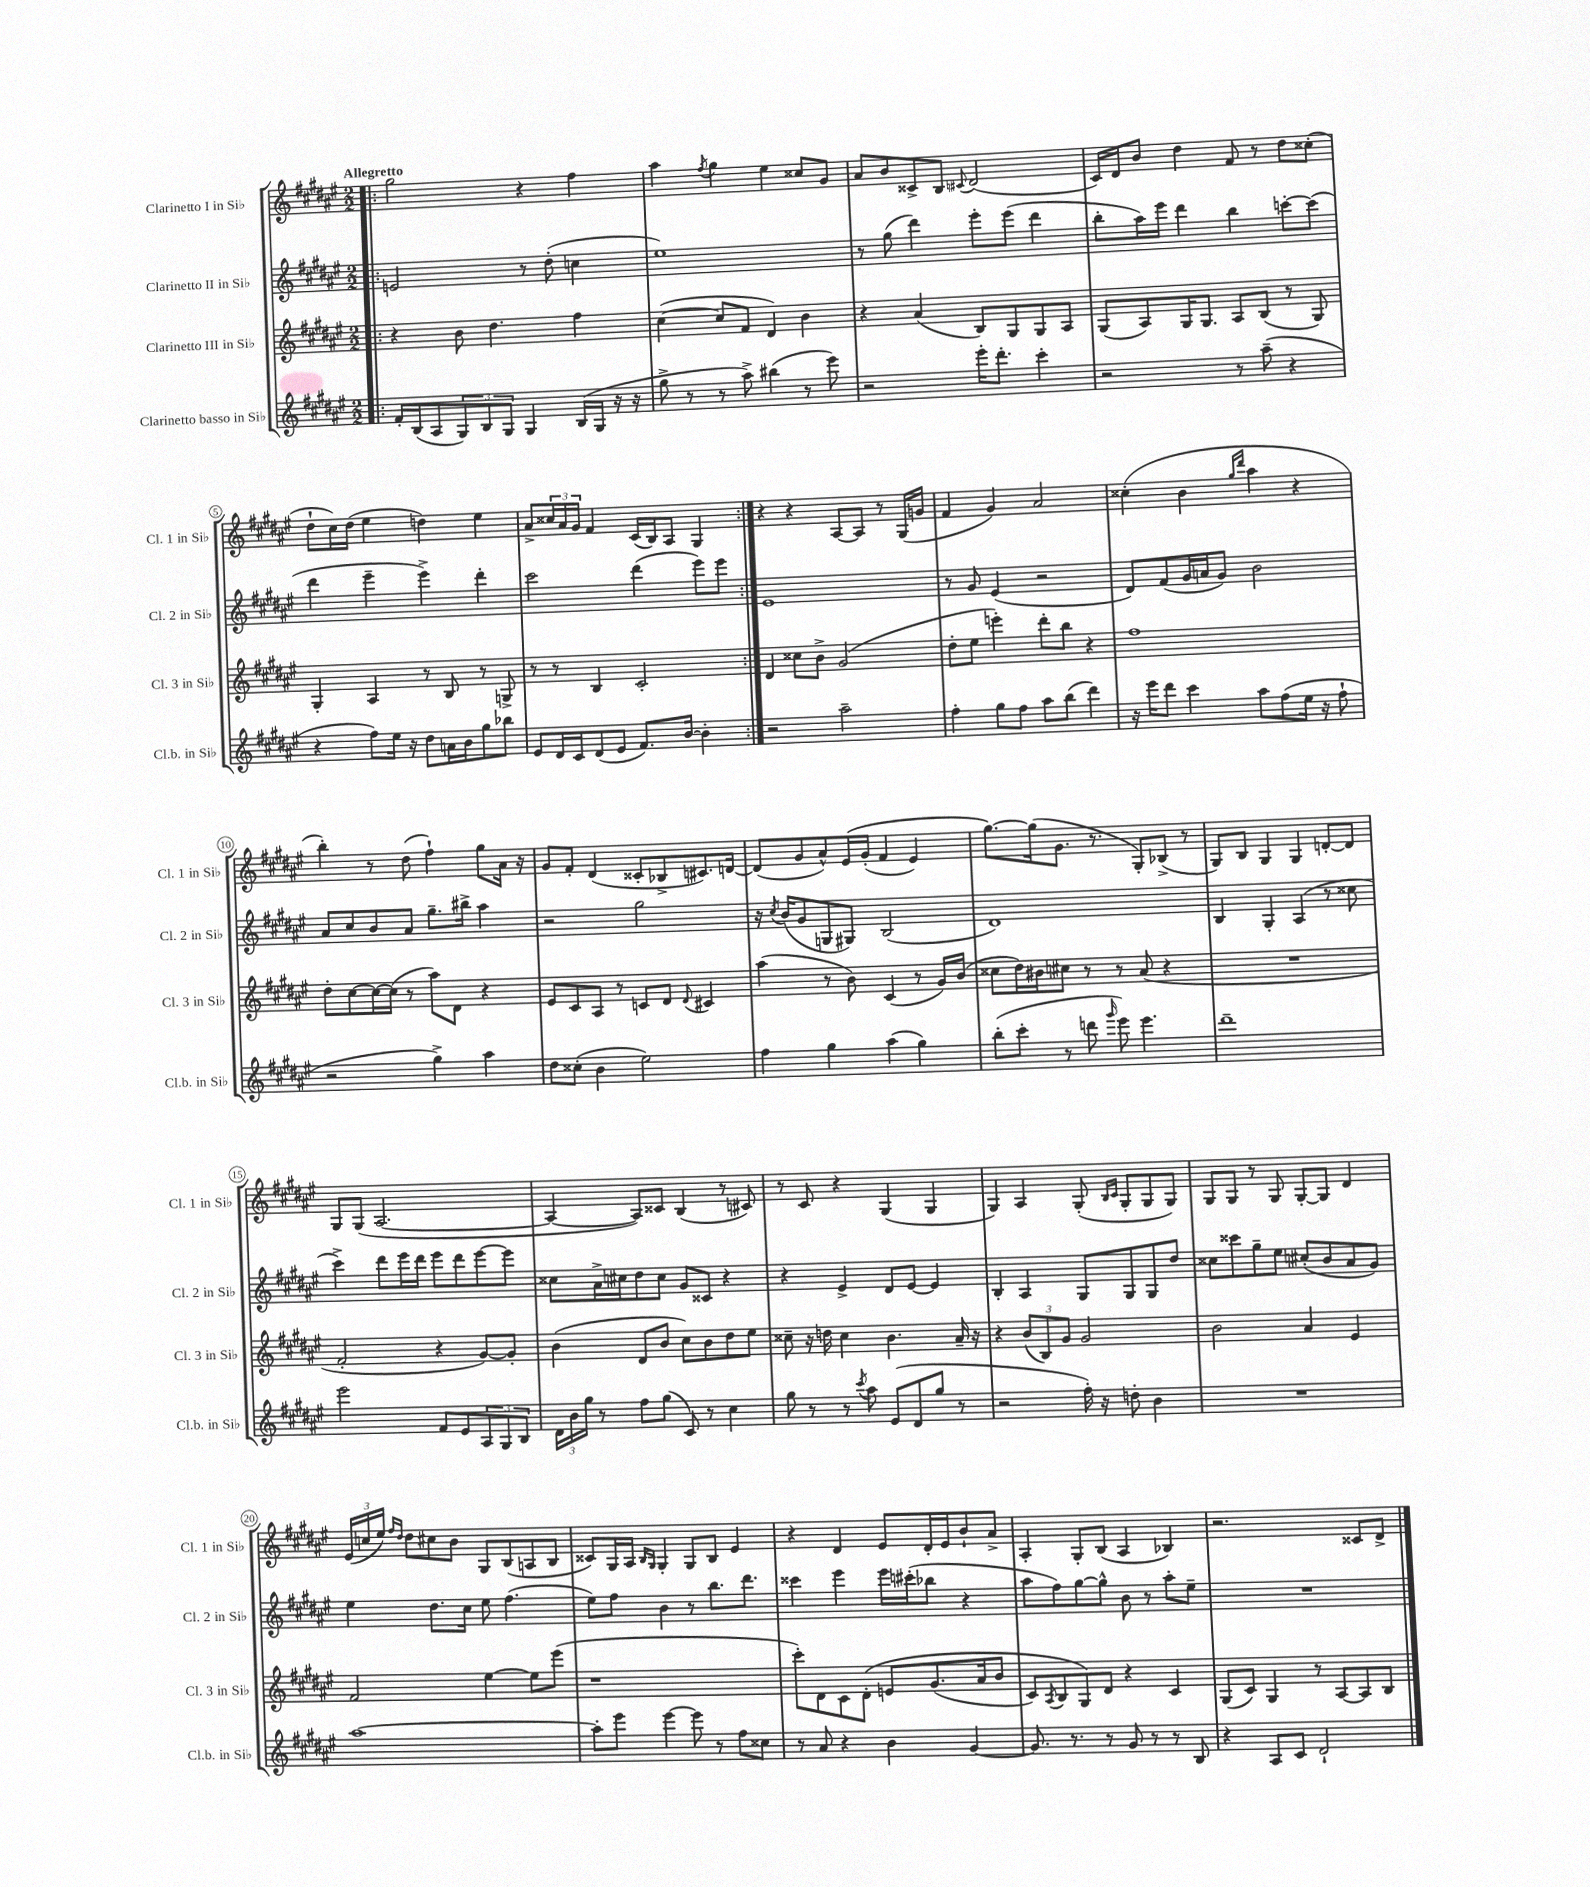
<<
\new StaffGroup <<
\new Staff = "s0" \with { instrumentName = "Clarinetto I in Sib" shortInstrumentName = "Cl. 1 in Sib" } {
    \clef treble \key fis \major \numericTimeSignature \time 2/2 \tempo "Allegretto"
    \repeat volta 2 { \bar ".|:" gis''2 r4 fis''4 |
    ais''4 \acciaccatura { fis''8 } gis''4 eis''4 cisis''8 gis'8 |
    ais'8 b'8 cisis'8-> b8 \appoggiatura { cis'8 } dis'2( |
    cis'16) dis'16 b'8 dis''4 fis'8 r8 dis''8 cisis''8-.( |
    dis''8-! cis''16) dis''16( eis''4 d''4) eis''4 |
    ais'8-> \tuplet 3/2 { cisis''16 ais'16 gis'16 } fis'4 cis'16( b16) ais8 gis4 | }
    r4 r4 ais8~ ais8 r8 gis16( g'16 |
    fis'4 gis'4) ais'2 |
    cisis''4-.( b'4 \grace { gis''16 dis'''16 } ais''4 r4 |
    b''4-.) r8 dis''8( fis''4-!) gis''8 ais'16 r16 |
    gis'8 fis'8-. dis'4( cisis'8-. bes8-> cis'8.) d'16~ |
    d'8( gis'8 ais'8-^) eis'16\( gis'16-.( fis'4 eis'4) |
    gis''8.~\) gis''16( gis'8. r8. gis8-.) bes8->( r8 |
    gis8) b8 gis4 gis4 d'8~-. d'8 |
    gis8 gis8( ais2.~ |
    ais4~ ais8) cisis'8 b4( r8 cis'8) |
    r8 cis'8 r4 gis4( gis4 |
    gis4) ais4 gis8-.( \grace { b16 cis'16 } gis8-. gis8 gis8) |
    gis8 gis8 r8 gis8 gis8~-. gis8 dis'4 |
    \tuplet 3/2 { eis'16( c''16 eis''16) } \grace { fis''16 dis''16 } dis''8 cis''8 b'8 gis8 b8( a8 b8 |
    cisis'8) gis16 ais16 \grace { b16 gis16 } gis4-. gis8 b8 eis'4 |
    r4 dis'4 eis'8 dis'16-. eis'16 b'8-! ais'8-> |
    ais4-. gis8-. b8( ais4 bes4) |
    r2. cisis'8 dis'8-> \bar "|." |
}
\new Staff = "s1" \with { instrumentName = "Clarinetto II in Sib" shortInstrumentName = "Cl. 2 in Sib" } {
    \clef treble \key fis \major \numericTimeSignature \time 2/2
    \repeat volta 2 { \bar ".|:" e'2 r8 dis''8-.( c''4 |
    eis''1) |
    r8 gis''8( dis'''4) eis'''8-. eis'''8( dis'''4 |
    b''8-. ais''16) eis'''16 dis'''4 b''4 c'''8~-. c'''8( |
    dis'''4 eis'''4-- eis'''4->) dis'''4-. |
    cis'''2 dis'''4( eis'''8) eis'''8 | }
    eis'1 |
    r8 gis'8 eis'4( r2 |
    dis'8) fis'8( gis'16 a'16 gis'8) b'2 |
    ais'8 cis''8 b'8 ais'8 gis''8.-- bis''16-> ais''4 |
    r2 gis''2 |
    r16 \acciaccatura { cis''8 } b'16( gis'8 g8 gis8) b2( |
    dis'1) |
    b4 gis4-. ais4( r8 cisis''8 |
    cis'''4->) dis'''8 eis'''16 dis'''16 eis'''8 dis'''8 eis'''8~ eis'''8 |
    cisis''8 ais'16-> cis''16 dis''8 cis''8 gis'8 cisis'8 r4 |
    r4 eis'4-> dis'8 eis'8~ eis'4 |
    b4-. ais4 gis8 gis8 gis8 dis''8 |
    cisis''8 cisis'''8 gis''8-- eis''8 cis''8-.( b'8 ais'8 gis'8) |
    eis''4 dis''8. cis''16 eis''8 fis''4.( |
    eis''8) fis''8 b'4 r8 b''8. dis'''8. |
    cisis'''4 eis'''4 eis'''16 cis'''16-.( bes''8 r4 |
    ais''8 fis''8) gis''8~ gis''8-^ b'8 r8 ais''8-. eis''8-- |
    R1 \bar "|." |
}
\new Staff = "s2" \with { instrumentName = "Clarinetto III in Sib" shortInstrumentName = "Cl. 3 in Sib" } {
    \clef treble \key fis \major \numericTimeSignature \time 2/2
    \repeat volta 2 { \bar ".|:" r4 b'8 dis''4. fis''4 |
    cis''4~( cis''8 fis'8 dis'4) b'4 |
    r4 ais'4( b8) gis8 gis8 ais8 |
    gis8( ais8) gis16 gis8. ais8 b8( r8 gis8) |
    gis4-. ais4 r8 b8 r8 g8-> |
    r8 r8 b4 cis'2-. | }
    dis'4 cisis''8 b'8-> gis'2( |
    dis''8-. eis''8 e'''4-.) dis'''8-. b''8 r4 |
    fis''1 |
    dis''8-. cis''8~ cis''16~ cis''16( r8 ais''8) dis'8 r4 |
    eis'8 cis'8 ais8 r8 c'8 dis'8 \appoggiatura { dis'8 } cis'4 |
    ais''4( r8 b'8) cis'4( r8 gis'16) b'16( |
    cisis''8 dis''16) bis'16 cis''8 r8 r8 ais'8( r4 |
    R1 |
    fis'2-. r4 gis'8~) gis'8-. |
    b'4( dis'8 b'8 cis''8) b'8 dis''8 eis''8 |
    cisis''8-- r16 d''16 cisis''4 b'4. ais'16-- r16 |
    r4 \tuplet 3/2 { b'8( b8) gis'8 } gis'2 |
    b'2 ais'4 eis'4 |
    fis'2 eis''4~ eis''8 eis'''8( |
    r1 |
    cis'''8-.) dis'8 cis'8 dis'8-.\( e'8 gis'8.( ais'16 b'8 |
    cis'8) \acciaccatura { ais8 } b8 gis8\) dis'8 r4 cis'4 |
    gis8( cis'8) gis4 r8 ais8~ ais8 b8 \bar "|." |
}
\new Staff = "s3" \with { instrumentName = "Clarinetto basso in Sib" shortInstrumentName = "Cl.b. in Sib" } {
    \clef treble \key fis \major \numericTimeSignature \time 2/2
    \repeat volta 2 { \bar ".|:" fis'16-. b16( ais8 \tuplet 3/2 { gis8) b8 gis8 } gis4 b16( gis16 r16 r16 |
    gis''8-> r8 r8 ais''8->) bis''4( r8 eis'''8) |
    r2 eis'''16-. dis'''8.-. cis'''4-. |
    r2 r8 ais''8--( r4 |
    r4 fis''8) eis''16 r16 dis''8 a'16 b'16 gis''8 bes''8 |
    eis'8 dis'16 cis'16 dis'8( eis'8 fis'8.) b'16~ b'4-. | }
    r2 ais''2-- |
    fis''4-. gis''8 fis''8 ais''8 b''8( dis'''4) |
    r16 eis'''16 dis'''8 cis'''4 ais''8 fis''8( eis''16 r16 fis''8-! |
    r2 gis''4->) ais''4 |
    dis''8 cisis''8-.( b'4 eis''2) |
    fis''4 gis''4 ais''4( gis''4) |
    b''8-.( cis'''8-. r8 d'''8 \grace { gis'''16 } eis'''8) eis'''4. |
    dis'''1-- |
    eis'''2 fis'8 eis'8 \tuplet 3/2 { ais8 gis8 b8 } |
    \tuplet 3/2 { dis'16 b'16 gis''16 } r8 fis''8 gis''8( cis'8) r8 cis''4 |
    gis''8 r8 r8 \acciaccatura { cis'''8 } ais''8 eis'8( dis'8 gis''8 r8 |
    r2 fis''16-.) r16 d''8-. b'4 |
    R1 |
    ais''1~ |
    ais''8-. eis'''8 eis'''4~ eis'''8 r8 fis''8 cisis''8 |
    r8 ais'8 r4 b'4 gis'4~ |
    gis'8. r8. r8 gis'8 r8 r8 b8 |
    r4 ais8 cis'8 dis'2-! \bar "|." |
}
>>
>>
\layout { \context { \Score \override BarNumber.stencil = #(make-stencil-circler 0.1 0.3 ly:text-interface::print) } }
